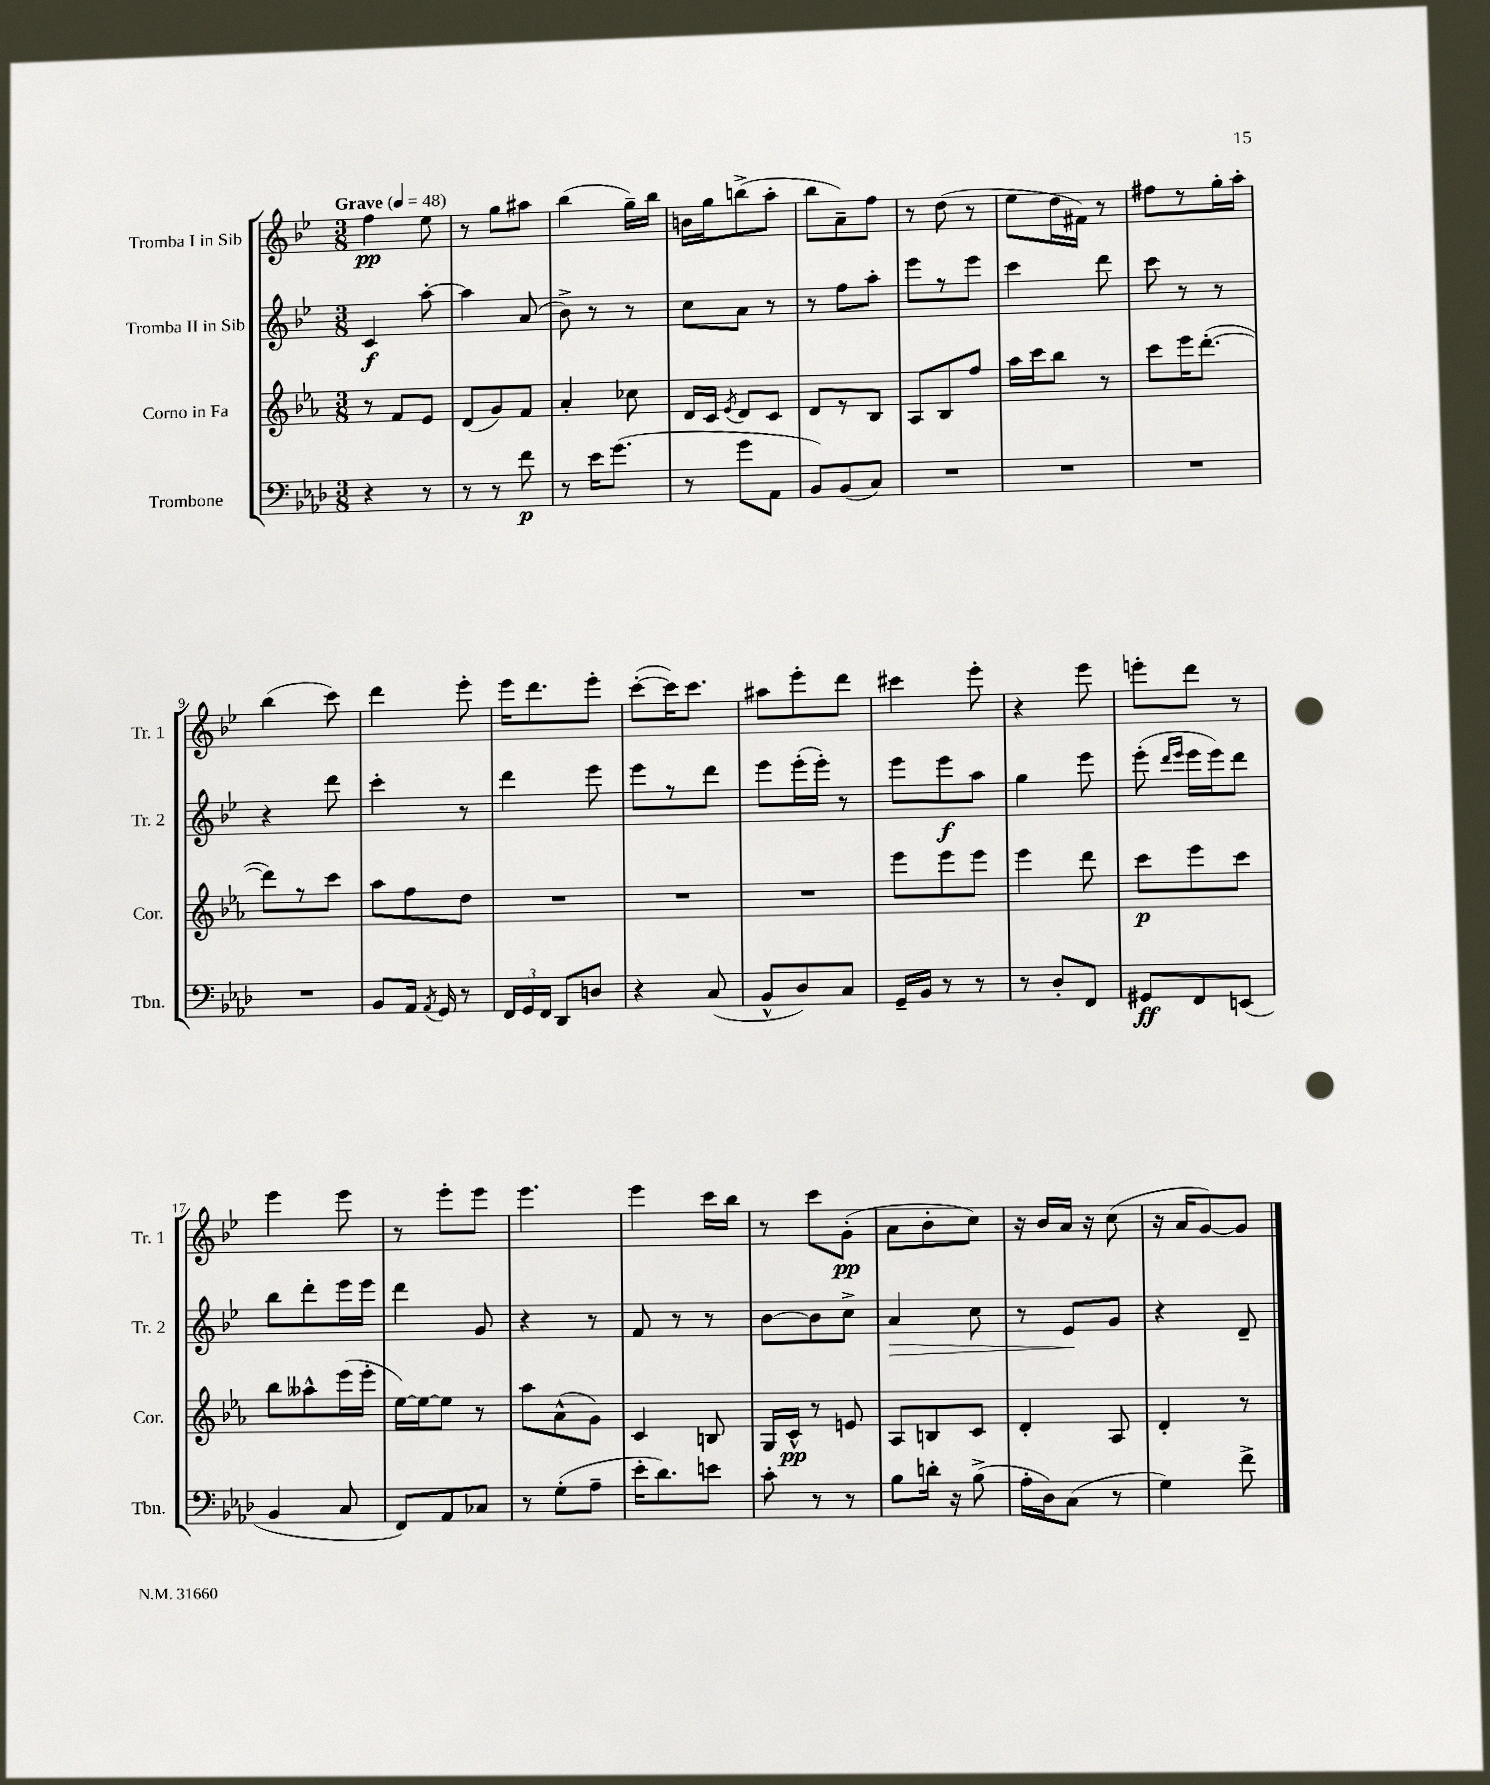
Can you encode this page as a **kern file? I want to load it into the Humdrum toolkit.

**kern	**dynam	**kern	**dynam	**kern	**dynam	**kern	**dynam
*part4	*part4	*part3	*part3	*part2	*part2	*part1	*part1
*staff4	*staff4	*staff3	*staff3	*staff2	*staff2	*staff1	*staff1
*I"Trombone	*	*I"Corno in Fa	*	*I"Tromba II in Sib	*	*I"Tromba I in Sib	*
*I'Tbn.	*	*I'Cor.	*	*I'Tr. 2	*	*I'Tr. 1	*
*clefF4	*	*clefG2	*	*clefG2	*	*clefG2	*
*k[b-e-a-d-]	*	*k[b-e-a-]	*	*k[b-e-]	*	*k[b-e-]	*
*M3/8	*	*M3/8	*	*M3/8	*	*M3/8	*
*MM48	*	*MM48	*	*MM48	*	*MM48	*
=1	=1	=1	=1	=1	=1	=1	=1
!	!	!	!	!	!	!LO:TX:a:B:t=Grave	!
4r	.	8r	.	4c/	f	4ff\	pp
.	.	8f/L	.	.	.	.	.
8r	.	8e-/J	.	[8aa'\	.	8ee-\	.
=2	=2	=2	=2	=2	=2	=2	=2
8r	.	(8d/L	.	4aa\]	.	8r	.
8r	.	8g/)	.	.	.	8gg\L	.
8f\	p	8f/J	.	(8a/	.	8aa#X\J	.
=3	=3	=3	=3	=3	=3	=3	=3
8r	.	4a-'/	.	8b-^\)	.	(4bb-\	.
16e-\KL	.	.	.	8r	.	.	.
(8.g\J	.	.	.	.	.	.	.
.	.	8cc-X\	.	8r	.	16gg~\LL)	.
.	.	.	.	.	.	16bb-\JJ	.
=4	=4	=4	=4	=4	=4	=4	=4
8r	.	16d/LL	.	8cc\L	.	16bn\LL	.
.	.	16c/JJ	.	.	.	16gg\J	.
.	.	8qe-/	.	.	.	.	.
8g\L	.	8d/L	.	8a\J	.	(8bbn^\	.
8AA-\J	.	8c/J	.	8r	.	8aa'\J	.
=5	=5	=5	=5	=5	=5	=5	=5
8BB-/L)	.	8d/L	.	8r	.	8bb-\L	.
(8BB-/	.	8r	.	8ff\L	.	8a~\)	.
8C/J)	.	8B-/J	.	8aa'\J	.	8ff\J	.
=6	=6	=6	=6	=6	=6	=6	=6
4.r	.	8A-/L	.	8eee-\L	.	8r	.
.	.	8B-/	.	8r	.	(8dd\	.
.	.	8ff/J	.	8eee-\J	.	8r	.
=7	=7	=7	=7	=7	=7	=7	=7
4.r	.	16aa-\LL	.	4ccc\	.	8ee-\L	.
.	.	16ccc\J	.	.	.	.	.
.	.	8bb-\J	.	.	.	16dd\L	.
.	.	.	.	.	.	16f#X\JJ)	.
.	.	8r	.	8ddd\	.	8r	.
=8	=8	=8	=8	=8	=8	=8	=8
4.r	.	8ccc\L	.	8ccc\	.	8ff#X\L	.
.	.	16eee-\K	.	8r	.	8r	.
.	.	([8.ddd'\J	.	.	.	.	.
.	.	.	.	8r	.	16gg'\L	.
.	.	.	.	.	.	16aa'\JJ	.
!!LO:LB:g=z
=9	=9	=9	=9	=9	=9	=9	=9
4.r	.	8ddd\L])	.	4r	.	(4bb-\	.
.	.	8r	.	.	.	.	.
.	.	8ccc\J	.	8ddd\	.	8ccc\)	.
=10	=10	=10	=10	=10	=10	=10	=10
8BB-/L	.	8aa-\L	.	4ccc'\	.	4ddd\	.
16AA-/Jk	.	8ff\	.	.	.	.	.
8qAA-/	.	.	.	.	.	.	.
16GG/	.	.	.	.	.	.	.
8r	.	8dd\J	.	8r	.	8eee-'\	.
=11	=11	=11	=11	=11	=11	=11	=11
24FF/LL	.	4.r	.	4ddd\	.	16eee-\KL	.
24GG/	.	.	.	.	.	.	.
.	.	.	.	.	.	8.ddd\	.
24FF/JJ	.	.	.	.	.	.	.
8DD-/L	.	.	.	.	.	.	.
8Dn/J	.	.	.	8eee-\	.	8eee-'\J	.
=12	=12	=12	=12	=12	=12	=12	=12
4r	.	4.r	.	8eee-\L	.	([8ccc'\L	.
.	.	.	.	8r	.	16ccc\K])	.
.	.	.	.	.	.	8.ccc\J	.
(8C/	.	.	.	8ddd\J	.	.	.
=13	=13	=13	=13	=13	=13	=13	=13
8BB-^^/L	.	4.r	.	8eee-\L	.	8aa#X\L	.
8D-/)	.	.	.	(16eee-'\L	.	8eee-'\	.
.	.	.	.	16eee-'\JJ)	.	.	.
8C/J	.	.	.	8r	.	8ddd\J	.
=14	=14	=14	=14	=14	=14	=14	=14
16GG~/LL	.	8eee-\L	.	8eee-\L	.	4ccc#X\	.
16BB-/JJ	.	.	.	.	.	.	.
8r	.	8eee-\	.	8eee-\	f	.	.
8r	.	8eee-\J	.	8aa\J	.	8eee-'\	.
=15	=15	=15	=15	=15	=15	=15	=15
8r	.	4eee-\	.	4gg\	.	4r	.
8D-'/L	.	.	.	.	.	.	.
8FF/J	.	8ddd\	.	8eee-\	.	8eee-\	.
=16	=16	=16	=16	=16	=16	=16	=16
8GG#X/L	ff	8ccc\L	p	(8eee-'\	.	8eeen'\L	.
.	.	.	.	16qqddd/LL	.	.	.
.	.	.	.	16qqeee-/JJ	.	.	.
8FF/	.	8eee-\	.	16eee-\LL	.	8ddd\J	.
.	.	.	.	16eee-\J)	.	.	.
(8EEn/J	.	8ccc\J	.	8ddd\J	.	8r	.
!!LO:LB:g=z
=17	=17	=17	=17	=17	=17	=17	=17
4BB-/	.	8bb-\L	.	8bb-\L	.	4eee-\	.
.	.	8aa--X^^\	.	8ddd'\	.	.	.
8C/	.	(16eee-\L	.	16eee-\L	.	8eee-\	.
.	.	16eee-'\JJ	.	16eee-\JJ	.	.	.
=18	=18	=18	=18	=18	=18	=18	=18
8FF/L)	.	[16ee-\LL)	.	4ddd\	.	8r	.
.	.	16ee-\J_	.	.	.	.	.
8AA-/	.	8ee-\J]	.	.	.	8eee-'\L	.
8C-X/J	.	8r	.	8g/	.	8eee-\J	.
=19	=19	=19	=19	=19	=19	=19	=19
8r	.	8aa-\L	.	4r	.	4.eee-\	.
(8G'\L	.	(8a-^^\	.	.	.	.	.
8A-~\J	.	8g\J)	.	8r	.	.	.
=20	=20	=20	=20	=20	=20	=20	=20
16e-'\KL	.	4c/	.	8f/	.	4eee-\	.
8.d-\)	.	.	.	.	.	.	.
.	.	.	.	8r	.	.	.
8en\J	.	8Bn/	.	8r	.	16ccc\LL	.
.	.	.	.	.	.	16bb-\JJ	.
=21	=21	=21	=21	=21	=21	=21	=21
8c'\	.	16G/LL	.	[8b-\L	.	8r	.
.	.	16c^^/JJ	pp	.	.	.	.
8r	.	8r	.	8b-\]	.	8ccc\L	.
8r	.	8en/	.	8cc^\J	.	(8g'\J	pp
=22	=22	=22	=22	=22	=22	=22	=22
!	!	!	!	!	!LO:HP:b	!	!
8B-\L	.	8A-/L	.	4a/	>	8a\L	.
16dn'\Jk	.	8Bn/	.	.	.	8b-'\	.
16r	.	.	.	.	.	.	.
(8B-^\	.	8c/J	.	8cc\	.	8cc\J)	.
=23	=23	=23	=23	=23	=23	=23	=23
16A-'\LL	.	4d'/	.	8r	.	16r	.
16D-\J)	.	.	.	.	.	16b-/LL	.
(8C\J	.	.	.	8e-/L	.	16a/JJ	.
.	.	.	.	.	.	16r	.
8r	.	8A-/	.	8g/J	]	(8cc\	.
=24	=24	=24	=24	=24	=24	=24	=24
4G\)	.	4d'/	.	4r	.	16r	.
.	.	.	.	.	.	16a/KL	.
.	.	.	.	.	.	[8g/)	.
8f^\	.	8r	.	8d~/	.	8g/J]	.
==	==	==	==	==	==	==	==
*-	*-	*-	*-	*-	*-	*-	*-
